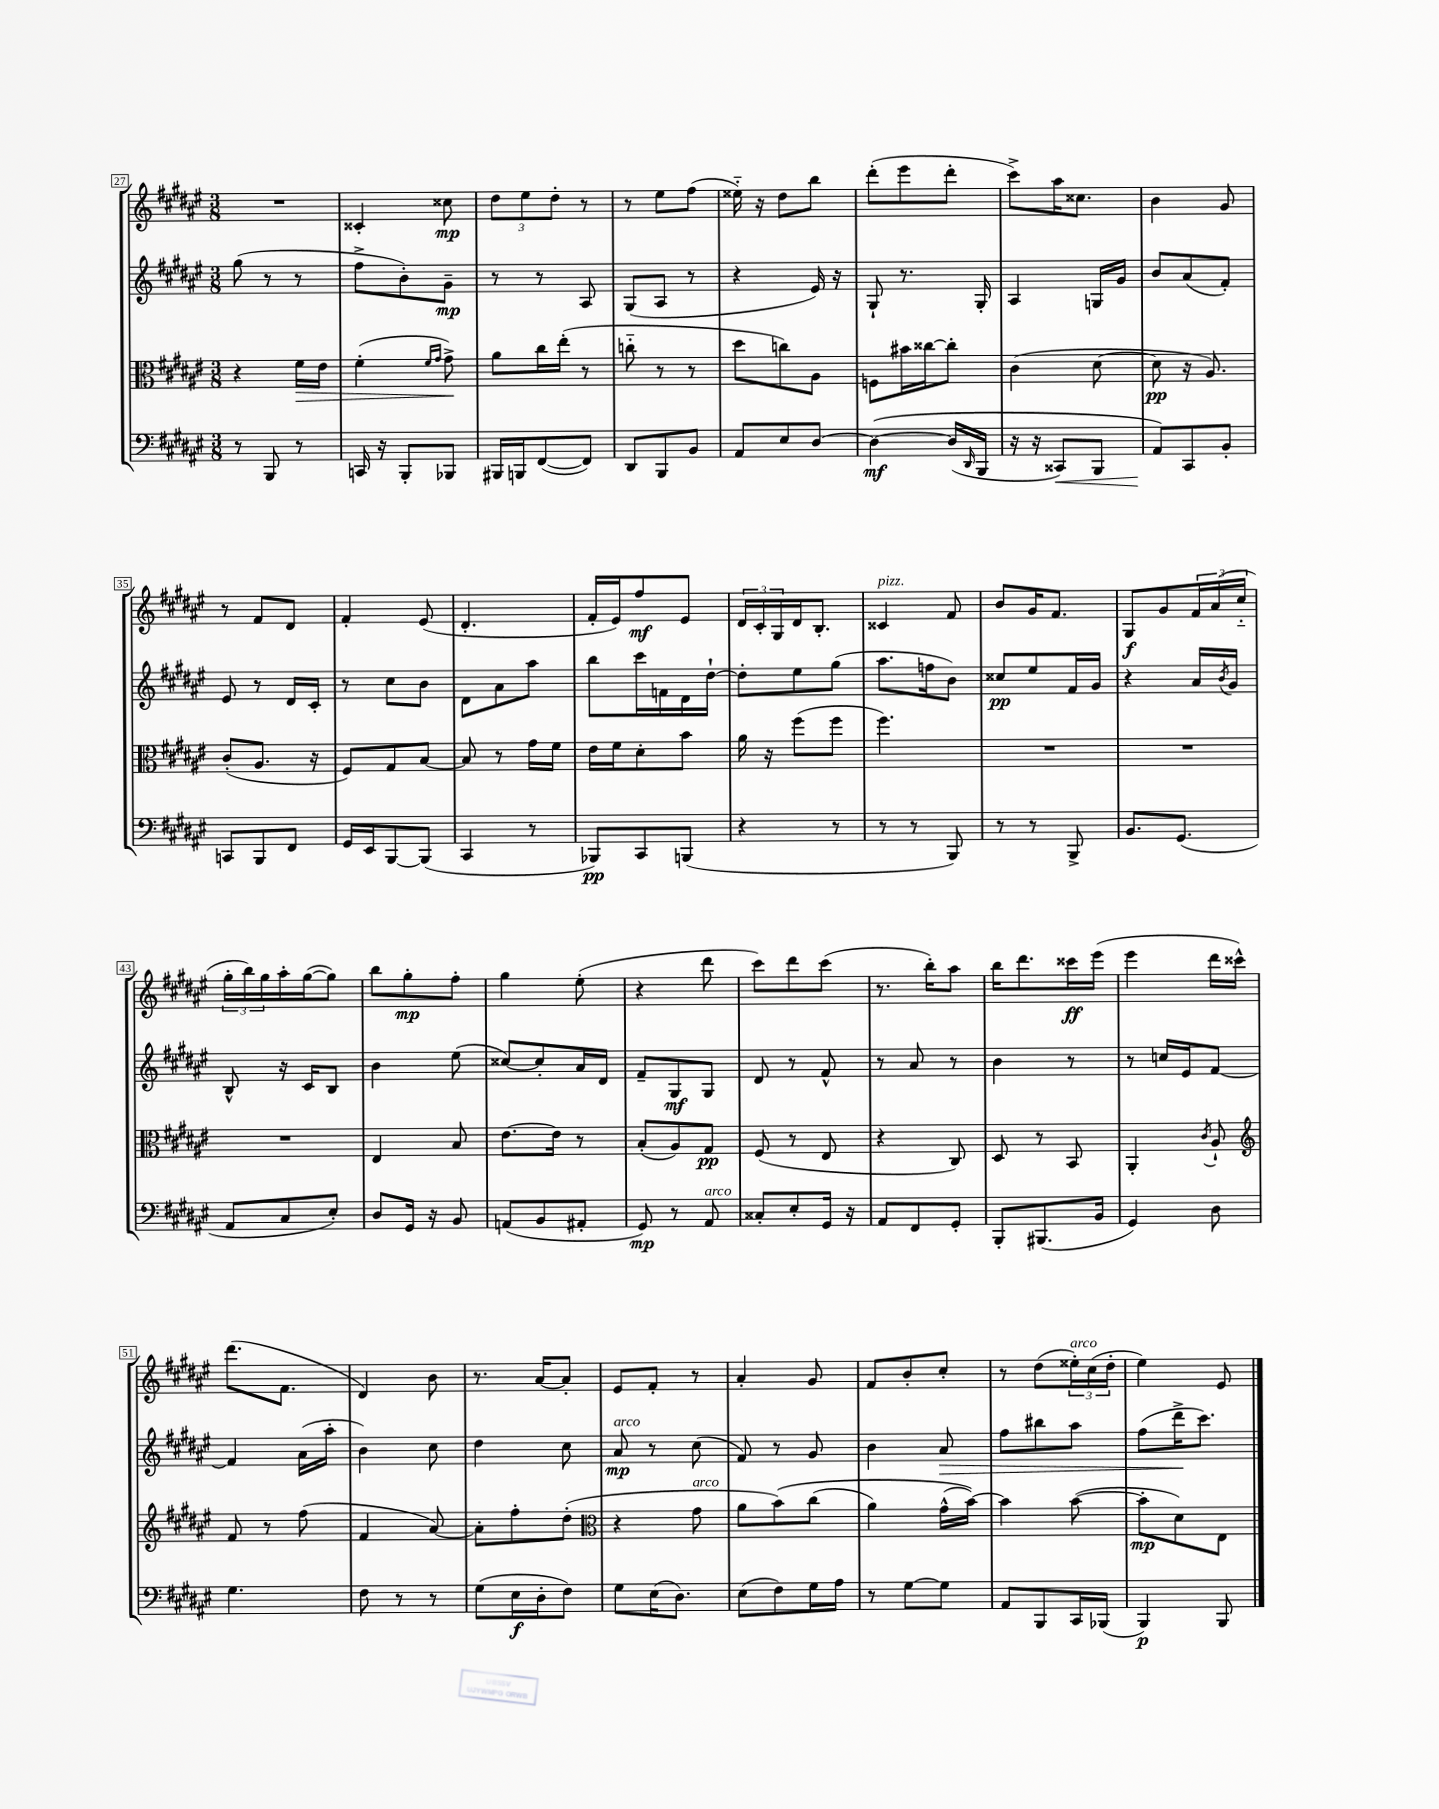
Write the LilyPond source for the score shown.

<<
\new StaffGroup <<
\new Staff = "s0" {
    \clef treble \key fis \major \numericTimeSignature \time 3/8
    R4. |
    cisis'4-. cisis''8\mp |
    \tuplet 3/2 { dis''8 eis''8 dis''8-. } r8 |
    r8 eis''8 fis''8( |
    eisis''16-_) r16 dis''8 b''8 |
    dis'''8-.( eis'''8 dis'''8-. |
    cis'''8->) ais''16 cisis''8. |
    b'4 gis'8 |
    r8 fis'8 dis'8 |
    fis'4-. eis'8( |
    dis'4.-. |
    fis'16-. eis'16) fis''8\mf eis'8 |
    \tuplet 3/2 { dis'16 cis'16-. gis16 } dis'16 b8.-. |
    cisis'4^\markup { \italic "pizz." } fis'8 |
    b'8 gis'16 fis'8. |
    gis8\f gis'8 \tuplet 3/2 { fis'16 ais'16( cis''16-_ } |
    \tuplet 3/2 { gis''16-. b''16) gis''16 } ais''16-. gis''16~( gis''8) |
    b''8 gis''8-.\mp fis''8-. |
    gis''4 eis''8-.( |
    r4 dis'''8 |
    cis'''8) dis'''8 cis'''8( |
    r8. b''16-.) ais''8 |
    b''16 dis'''8. cisis'''16\ff eis'''16( |
    eis'''4 dis'''16 cisis'''16-^) |
    dis'''8.( fis'8. |
    dis'4) b'8 |
    r8. ais'16~ ais'8-. |
    eis'8 fis'8-. r8 |
    ais'4-. gis'8 |
    fis'8 b'8-. cis''8-. |
    r8 dis''8( \tuplet 3/2 { eisis''16-.^\markup { \italic "arco" }) cis''16( dis''16-. } |
    eis''4) eis'8 \bar "|." |
}
\new Staff = "s1" {
    \clef treble \key fis \major \numericTimeSignature \time 3/8
    gis''8( r8 r8 |
    fis''8-> b'8-.) gis'8--\mp |
    r8 r8 ais8 |
    gis8( ais8 r8 |
    r4 eis'16) r16 |
    gis8-! r8. gis16-. |
    ais4 g16 gis'16 |
    b'8 ais'8( fis'8-.) |
    eis'8 r8 dis'16 cis'16-. |
    r8 cis''8 b'8 |
    dis'8 ais'8 ais''8 |
    b''8 cis'''16 f'16 dis'16 dis''16~-! |
    dis''8-. eis''8 gis''8( |
    ais''8. f''16 b'8) |
    cisis''8\pp eis''8 fis'16 gis'16 |
    r4 ais'16 \acciaccatura { b'8 } gis'16 |
    b8-^ r16 cis'16 b8 |
    b'4 eis''8( |
    cisis''8~) cisis''8-. ais'16 dis'16 |
    fis'8-- gis8\mf gis8 |
    dis'8 r8 fis'8-^ |
    r8 ais'8 r8 |
    b'4 r8 |
    r8 c''16 eis'16 fis'8~ |
    fis'4 ais'16( ais''16-. |
    b'4) cis''8 |
    dis''4 cis''8 |
    ais'8\mp^\markup { \italic "arco" } r8 cis''8( |
    fis'8) r8 gis'8 |
    b'4 ais'8\> |
    fis''8 bis''8 ais''8 |
    fis''8( dis'''16->\! cis'''8.) \bar "|." |
}
\new Staff = "s2" {
    \clef alto \key fis \major \numericTimeSignature \time 3/8
    r4 fis'16\> eis'16 |
    fis'4-.( \grace { fis'16 gis'16 } gis'8->\!) |
    ais'8 cis''16 eis''16-.( r8 |
    c''8-_ r8 r8 |
    dis''8 c''8) ais8 |
    f8 bis'16 cisis''16~ cisis''8-. |
    cis'4( dis'8~ |
    dis'8\pp r16 ais8.) |
    cis'8-.( ais8. r16 |
    fis8) gis8 b8~ |
    b8 r8 gis'16 fis'16 |
    eis'16 fis'16 dis'8-. b'8 |
    ais'16 r16 fis''8( fis''8 |
    fis''4.) |
    R4. |
    R4. |
    R4. |
    eis4 b8 |
    eis'8.~ eis'16 r8 |
    b8-.( ais8) gis8\pp |
    fis8( r8 eis8 |
    r4 cis8) |
    dis8 r8 b,8 |
    ais,4-. \acciaccatura { cis'8 } ais8-! |
    \clef treble fis'8 r8 fis''8( |
    fis'4 ais'8~) |
    ais'8-. fis''8-. dis''8-.( |
    \clef alto r4 gis'8^\markup { \italic "arco" } |
    ais'8 b'8)\( cis''8( |
    ais'4) gis'16-^( b'16~)\) |
    b'4 b'8~( |
    b'8-.\mp dis'8) eis8 \bar "|." |
}
\new Staff = "s3" {
    \clef bass \key fis \major \numericTimeSignature \time 3/8
    r8 b,,8 r8 |
    c,16 r16 b,,8-. bes,,8 |
    bis,,16 b,,16 fis,8~( fis,8) |
    dis,8 b,,8 b,8 |
    ais,8 eis8 dis8~ |
    dis4~\mf\( dis16( \grace { dis,16 } b,,16 |
    r16 r16 cisis,8\<) b,,8 |
    ais,8\!\) cis,8 b,8-. |
    c,8 b,,8 fis,8 |
    gis,16 eis,16 b,,8~ b,,8( |
    cis,4 r8 |
    bes,,8\pp) cis,8 b,,8( |
    r4 r8 |
    r8 r8 b,,8) |
    r8 r8 b,,8-> |
    b,8. gis,8.( |
    ais,8 cis8 eis8-.) |
    dis8 gis,16 r16 b,8 |
    a,8( b,8 ais,8-. |
    gis,8\mp) r8 ais,8^\markup { \italic "arco" } |
    cisis8-. eis8-. gis,16 r16 |
    ais,8 fis,8 gis,8-. |
    b,,8-. bis,,8.( b,16 |
    gis,4) dis8 |
    gis4. |
    fis8 r8 r8 |
    gis8( eis16\f dis16-. fis8) |
    gis8 eis16( dis8.) |
    eis8( fis8) gis16 ais16 |
    r8 gis8~ gis8 |
    ais,8 b,,8 cis,16 bes,,16( |
    b,,4\p) b,,8 \bar "|." |
}
>>
>>
\layout { \context { \Score currentBarNumber = #27 \override BarNumber.stencil = #(make-stencil-boxer 0.1 0.3 ly:text-interface::print) } }
